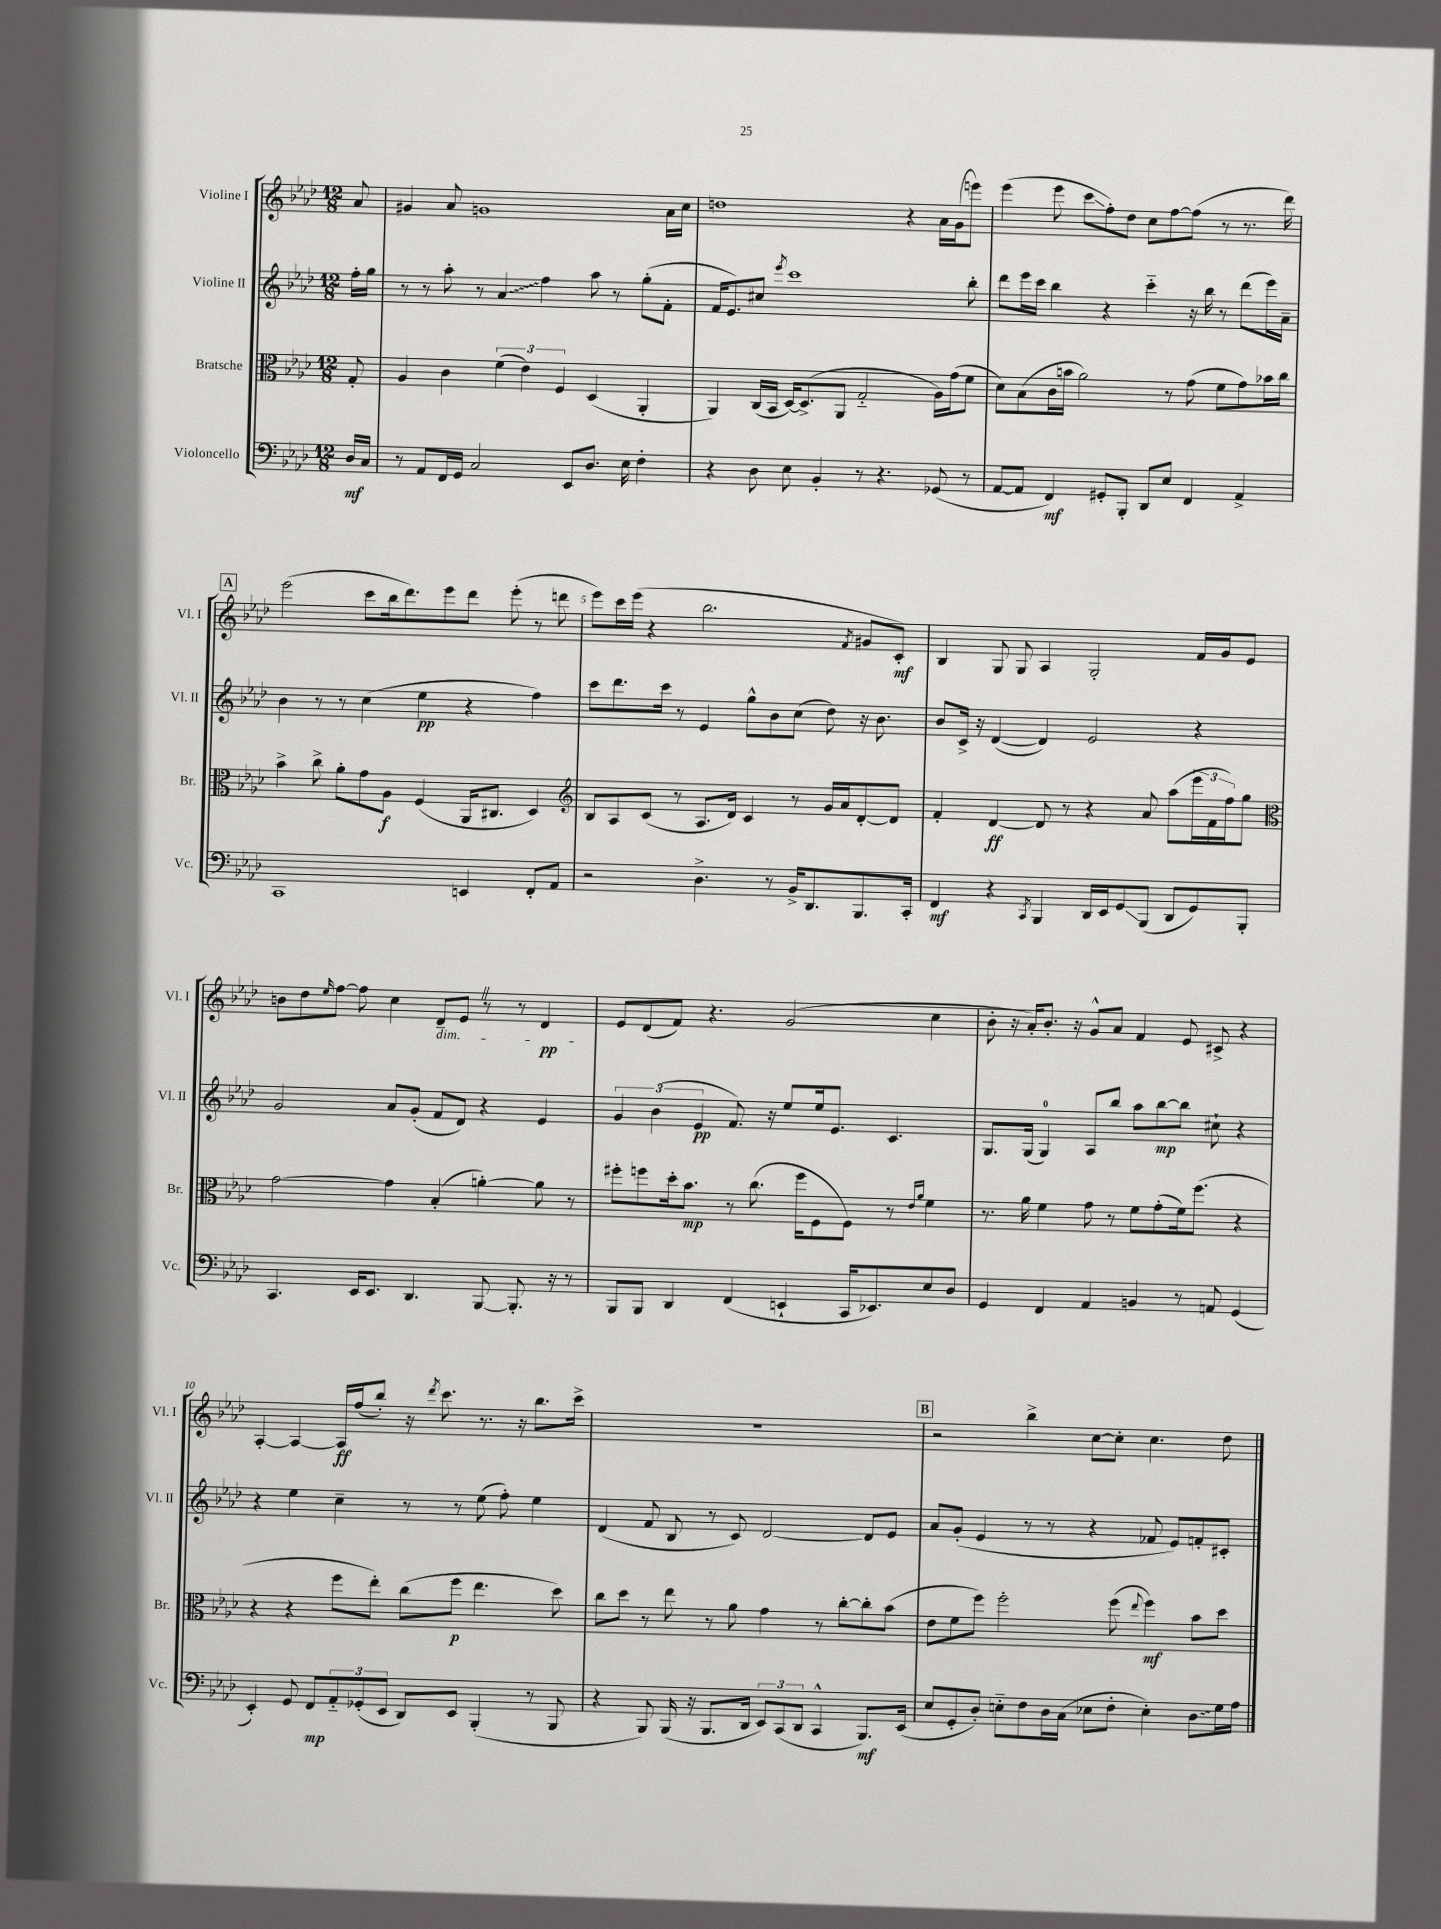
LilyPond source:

<<
\new StaffGroup <<
\new Staff = "s0" \with { instrumentName = "Violine I" shortInstrumentName = "Vl. I" } {
    \clef treble \key aes \major \numericTimeSignature \time 12/8 \partial 8
    aes'8 |
    gis'4 aes'8 g'1 aes'16 c''16 |
    d''1 r4 aes'16 g'16( e'''8) |
    ees'''4( ees'''8 c'''8\glissando f''8-.) des''8 c''8 f''8~ f''8( r8 r8. des'''16) |
    \mark \markup { \box "A" } ees'''2( c'''8 bes''16 des'''8.) ees'''8 des'''8 ees'''8-.( r8 d'''8 |
    ees'''8) c'''16 ees'''16( r4 bes''2. \acciaccatura { f'8 } gis'8 c'8-.\mf) |
    bes4 g8 g8 aes4 g2-. f'16 g'16 ees'8 |
    b'8 des''8 \grace { ees''16 } f''8~ f''8 c''4 des'8--\dim ees'8 \once \override BreathingSign.text = \markup { \musicglyph "scripts.caesura.straight" } \breathe r8 r8 des'4\pp\! |
    ees'8 des'8( f'8) r4. g'2( c''4 |
    bes'8-. r16 aes'16-.) bes'8.-. r16 g'8-^ aes'8 f'4 ees'8 cis'8-> r4 |
    aes4~-. aes4~ aes16\ff f''16( bes''8-.) r16 \acciaccatura { des'''8 } c'''8. r8. r16 bes''8. c'''16-> |
    R1. |
    \mark \markup { \box "B" } r2 bes''4-> c''8~ c''8-. c''4. des''8 \bar "|." |
}
\new Staff = "s1" \with { instrumentName = "Violine II" shortInstrumentName = "Vl. II" } {
    \clef treble \key aes \major \numericTimeSignature \time 12/8 \partial 8
    f''16-. g''16 |
    r8 r8 aes''8-. r8 \once \override Glissando.style = #'zigzag aes'4\glissando f''4 aes''8 r8 g''8-.( f'8-. |
    f'16 ees'8.) cis''8 \acciaccatura { ees'''8 } c'''1 bes''8-. |
    des'''8 ees'''16 c'''16 bes''4 r4 c'''4-_ r16 bes''16 r8 des'''8( ees'''16) aes'16-- |
    \mark \markup { \box "A" } bes'4 r8 r8 c''4( ees''4\pp r4 f''4) |
    c'''8 des'''8. c'''16 r8 ees'4 g''8-^ bes'8 c''8( des''8) r16 bes'8. |
    bes'8 c'16-> r16 des'4~( des'4) ees'2 r4 |
    g'2 aes'8 g'8-.( f'8 des'8) r4 ees'4 |
    \tuplet 3/2 { g'4 bes'4( ees'4\pp } f'8.) r16 ees''8 ees''16 ees'8. c'4. |
    g8. g16( g4-0) aes8 bes''8 aes''8 bes''8~\mp bes''8 cis''8-! r4 |
    r4 ees''4 c''4-- r8 r8 ees''8( f''8-.) ees''4 |
    des'4( f'8 bes8 r8 c'8) des'2~ des'8 ees'8 |
    \mark \markup { \box "B" } aes'8 g'8-.( ees'4 r8 r8 r4 fes'8 ees'8) f'8-. cis'8-. \bar "|." |
}
\new Staff = "s2" \with { instrumentName = "Bratsche" shortInstrumentName = "Br." } {
    \clef alto \key aes \major \numericTimeSignature \time 12/8 \partial 8
    g8-. |
    aes4 c'4 \tuplet 3/2 { f'4( ees'4) f4 } des4( aes,4-. |
    aes,4) c16( bes,16 des16~) des8.->( aes,8 g2-_ aes16) g'16( f'8 |
    des'8) bes8( c'16 b'16 aes'2) r8 g'8( f'8 g'8) bes'16 c''16 |
    \mark \markup { \box "A" } bes'4-> c''8-> aes'8-. g'8 aes8\f f4( aes,16 cis8. des4) |
    \clef treble bes8 aes8 c'8( r8 aes8. des'16) c'4 r8 g'16 aes'16 des'8~-. des'8 |
    f'4-. des'4~\ff des'8 r8 r4 aes'8 aes''8( \tuplet 3/2 { ees'''16 f'16 f''16) } g''8 |
    \clef alto g'2~ g'4 bes4-.( a'4~-.) a'8 r8 |
    fis''8-. f''8 des''16-. bes'8.\mp r8 c''8.( f''16 f8 f8) r8 \grace { ees'16 aes'16 } f'4 |
    r8. aes'16 f'4 g'8 r8 f'8 g'8-.( f'16) f''8.( r4 |
    r4 r4 f''8 ees''8-.) c''8( f''8\p ees''4. des''8) |
    c''8 des''8 r8 ees''8 r8 aes'8 g'4 r8 c''8~-. c''8-. bes'8( |
    \mark \markup { \box "B" } ees'8 f'8 f''8) f''2-. f''8( \appoggiatura { ees''8 } f''4\mf) bes'8 des''8 \bar "|." |
}
\new Staff = "s3" \with { instrumentName = "Violoncello" shortInstrumentName = "Vc." } {
    \clef bass \key aes \major \numericTimeSignature \time 12/8 \partial 8
    des16\mf c16 |
    r8 aes,8 f,16 g,16 c2 ees,8 des8. ees16 f4-. |
    r4 des8 ees8 bes,4-. r8 r4. ges,8( r8 |
    aes,8~ aes,8 f,4\mf) gis,8-. bes,,8-. des,8 ees8 f,4 aes,4-> |
    \mark \markup { \box "A" } c,1 e,4 f,8-. aes,8 |
    r2 des4.-> r8 bes,16-> des,8. bes,,8. c,16-. |
    f,4\mf r4 \acciaccatura { c,8 } bes,,4 des,16 ees,16 g,8\glissando bes,,8( des,8 g,8) bes,,8-. |
    c,4. ees,16 ees,8. des,4. bes,,8~ bes,,8.-. r16 r8 |
    bes,,8 bes,,8 des,4 f,4( e,4-! c,16 ees,8.) ees8 des8 |
    g,4 f,4 aes,4 b,4 r8 a,8 g,4( |
    ees,4-.) g,8 f,8\mp \tuplet 3/2 { aes,8-_ ges,8-.( ees,8 } des,8) ees,8 bes,,4-.( r8 bes,,8 |
    r4 bes,,8) bes,,16( r16 bes,,8. des,16 \tuplet 3/2 { ees,8) c,8( des,8 } c,4-^ bes,,8.\mf) ees,16( |
    \mark \markup { \box "B" } ees8 g,8-. des8-.) e8-_ f8 des16 c16( ees8 f8-. ees4-.) \once \override Glissando.style = #'zigzag des8\glissando g16 aes16 \bar "|." |
}
>>
>>
\layout { \context { \Score \override BarNumber.break-visibility = ##(#f #t #t) barNumberVisibility = #(every-nth-bar-number-visible 5) } }
